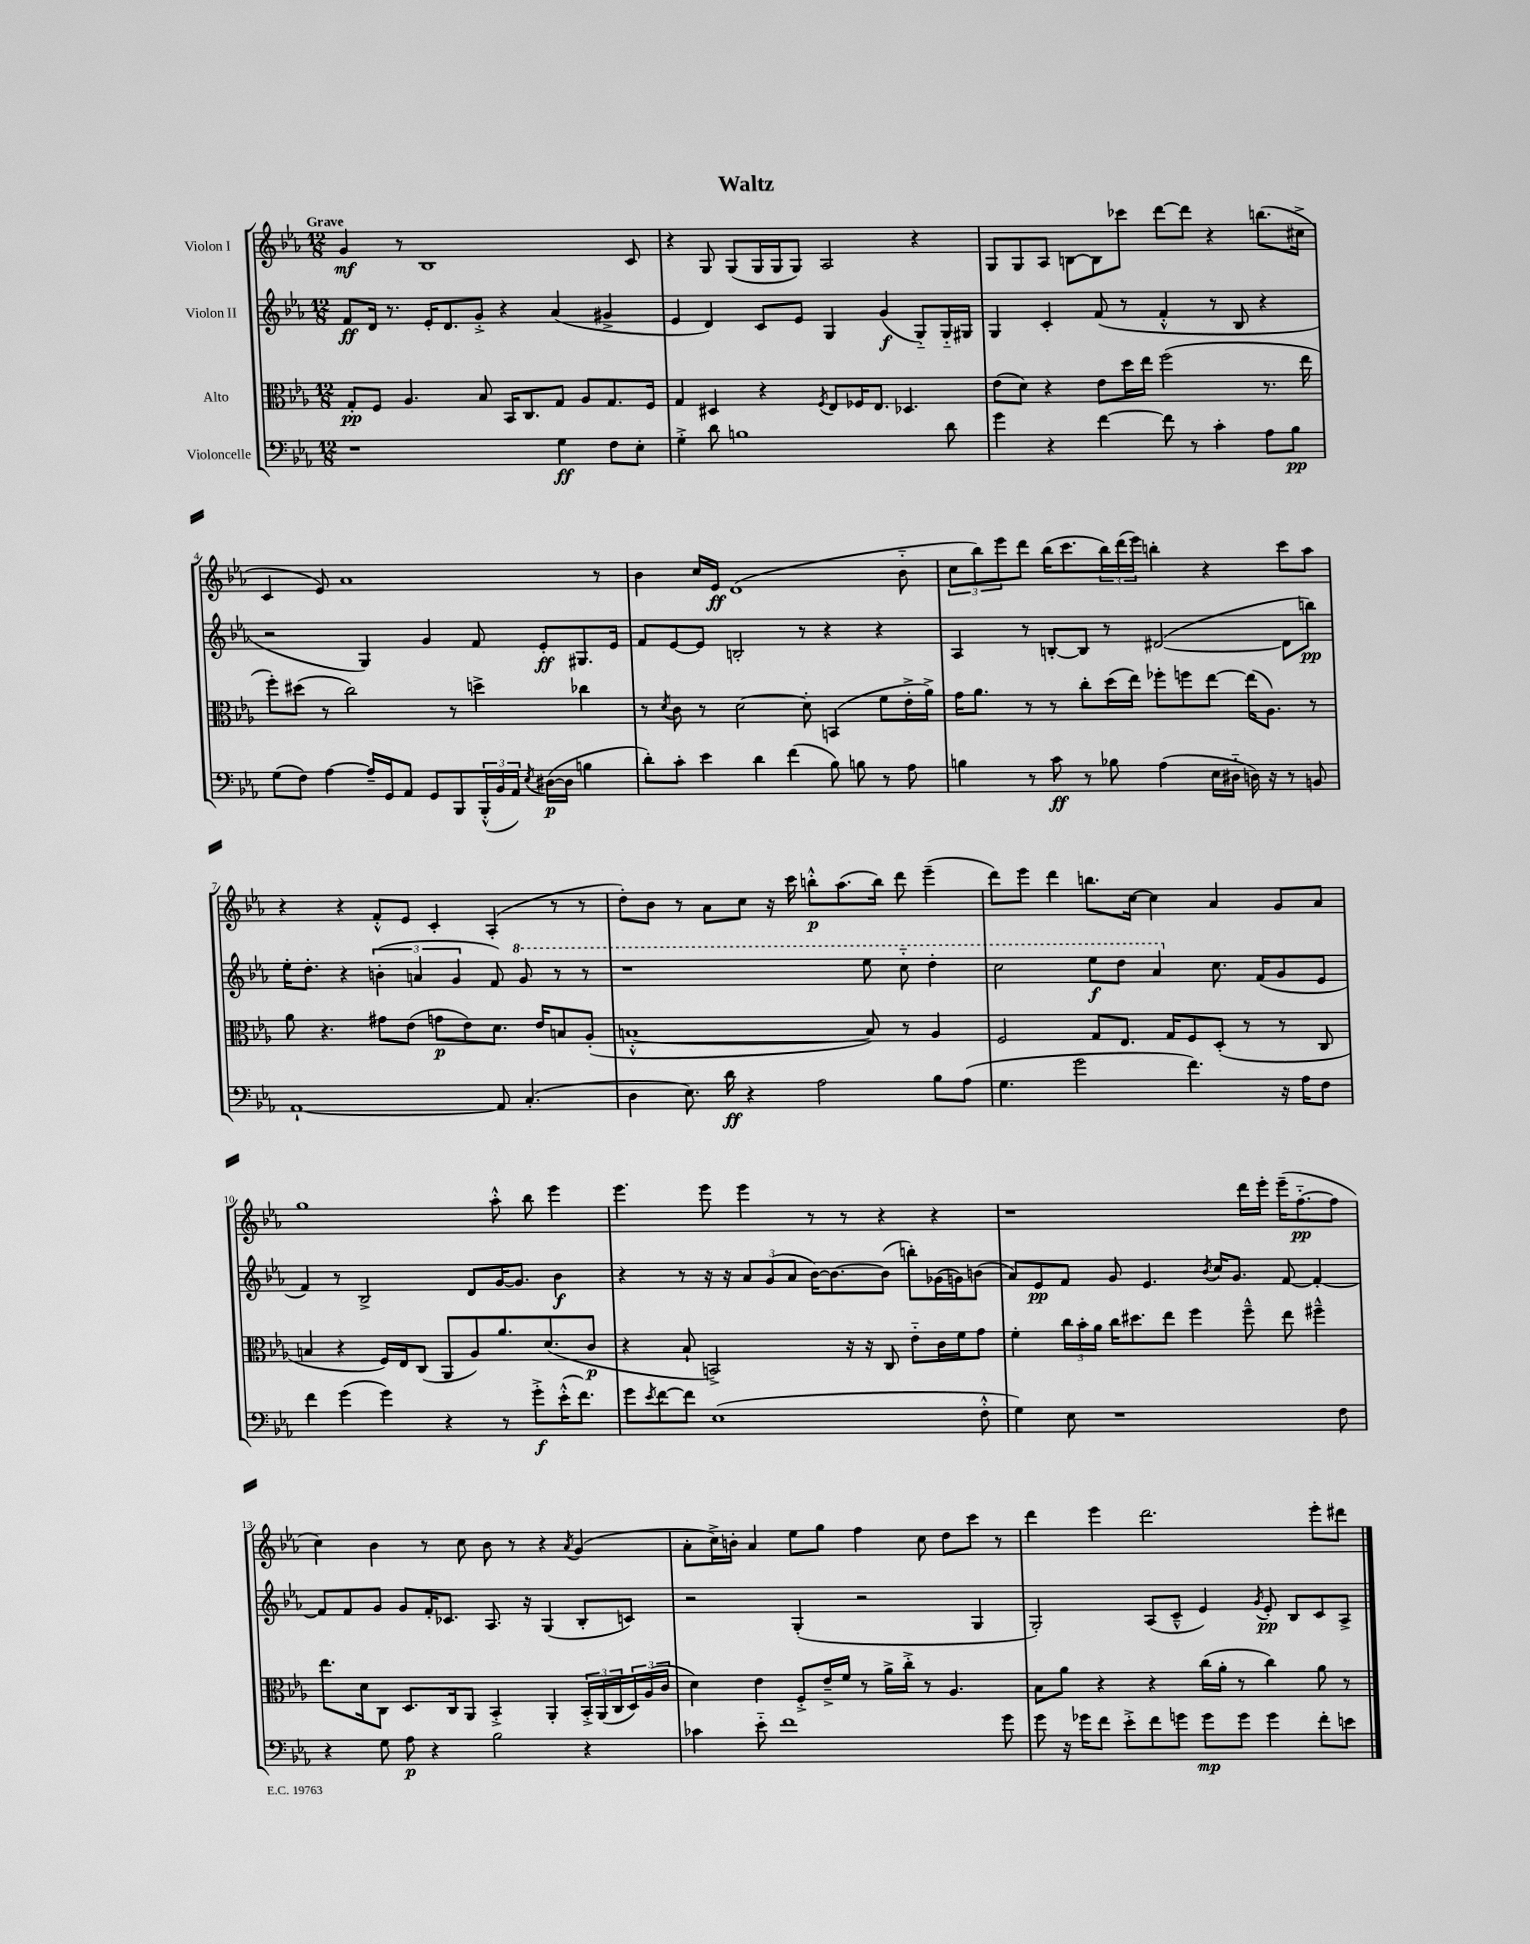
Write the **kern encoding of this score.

**kern	**dynam	**kern	**dynam	**kern	**dynam	**kern	**dynam
*part4	*part4	*part3	*part3	*part2	*part2	*part1	*part1
*staff4	*staff4	*staff3	*staff3	*staff2	*staff2	*staff1	*staff1
*I"Violoncelle	*	*I"Alto	*	*I"Violon II	*	*I"Violon I	*
*clefF4	*	*clefC3	*	*clefG2	*	*clefG2	*
*k[b-e-a-]	*	*k[b-e-a-]	*	*k[b-e-a-]	*	*k[b-e-a-]	*
*M12/8	*	*M12/8	*	*M12/8	*	*M12/8	*
=1	=1	=1	=1	=1	=1	=1	=1
!	!	!	!	!	!	!LO:TX:a:B:t=Grave	!
1r	.	8G'/L	pp	8f/L	ff	4g/	mf
.	.	8F/J	.	16d/Jk	.	.	.
.	.	.	.	8.r	.	.	.
.	.	4.A-/	.	.	.	8r	.
.	.	.	.	16e-'/KL	.	1B-	.
.	.	.	.	8.d/	.	.	.
.	.	8B-/	.	8g'^/J	.	.	.
.	.	16BB-/KL	.	4r	.	.	.
.	.	8.C/	.	.	.	.	.
4G\	ff	8G/J	.	(4a-/	.	.	.
.	.	8A-/L	.	.	.	.	.
8F\L	.	8.G/	.	4g#X^/	.	.	.
8E-'\J	.	.	.	.	.	8c/	.
.	.	16F/Jk	.	.	.	.	.
=2	=2	=2	=2	=2	=2	=2	=2
4G'^\	.	4G/	.	4e-/	.	4r	.
8d\	.	4D#X/	.	4d/)	.	8G/	.
1Bn	.	.	.	.	.	(8G/L	.
.	.	4r	.	8c/L	.	16G/L	.
.	.	.	.	.	.	16G/J	.
.	.	.	.	8e-/J	.	8G/J)	.
.	.	8qF/	.	.	.	.	.
.	.	8E-/L	.	4G/	.	2A-/	.
.	.	16F-X/K	.	.	.	.	.
.	.	8.E-/J	.	.	.	.	.
.	.	.	.	(4g/	f	.	.
.	.	4.D-X/	.	.	.	.	.
.	.	.	.	8G/L)	.	4r	.
8d\	.	.	.	16G/L	.	.	.
.	.	.	.	16G#X/JJ	.	.	.
=3	=3	=3	=3	=3	=3	=3	=3
4g\	.	(8e-\L	.	4G/	.	8G/L	.
.	.	8d\J)	.	.	.	8G/	.
4r	.	4r	.	4c'/	.	8A-/J	.
.	.	.	.	.	.	[8Bn\L	.
[4f\	.	8e-\L	.	(8f/	.	8B\]	.
.	.	16dd\L	.	8r	.	8ccc-X\J	.
.	.	16ee-\JJ	.	.	.	.	.
8f\]	.	(2ff\	.	4f'^^/	.	[8ddd\L	.
8r	.	.	.	.	.	8ddd\J]	.
4c'\	.	.	.	8r	.	4r	.
.	.	.	.	8B-/	.	.	.
8A-\L	.	8.r	.	4r	.	(8.bbn\L	.
8B-\J	pp	.	.	.	.	.	.
.	.	16ee-\	.	.	.	16cc#X^\Jk	.
!!LO:LB:g=z
=4	=4	=4	=4	=4	=4	=4	=4
(8G\L	.	8ff'\L)	.	2r	.	4c/	.
8F\J)	.	(8dd#X\J	.	.	.	.	.
[4A-\	.	8r	.	.	.	8e-/)	.
.	.	2cc\)	.	.	.	1a-	.
16A-~/LL]	.	.	.	4G/)	.	.	.
16GG/J	.	.	.	.	.	.	.
8AA-/J	.	.	.	.	.	.	.
8GG/L	.	.	.	4g/	.	.	.
8BBB-/	.	8r	.	.	.	.	.
(24BBB-'^^/L	.	4ddn^\	.	8f/	.	.	.
24BB-/	.	.	.	.	.	.	.
24AA-/JJ)	.	.	.	.	.	.	.
8qE-/	.	.	.	.	.	.	.
([16D#X\LL	p	.	.	8e-'/L	ff	.	.
16D#\JJ]	.	.	.	.	.	.	.
4Bn\	.	4cc-X\	.	8.G#X/	.	.	.
.	.	.	.	.	.	8r	.
.	.	.	.	16e-/Jk	.	.	.
=5	=5	=5	=5	=5	=5	=5	=5
8d'\L)	.	8r	.	8f/L	.	4b-\	.
.	.	8qd/	.	.	.	.	.
8c'\J	.	8c\	.	[8e-/	.	.	.
4e-\	.	8r	.	8e-/J]	.	16cc/LL	.
.	.	.	.	.	.	16e-/JJ	ff
.	.	[2d\	.	2Bn'/	.	(1d	.
4d\	.	.	.	.	.	.	.
(4f\	.	.	.	.	.	.	.
.	.	8d'\]	.	8r	.	.	.
8B-\)	.	(4BBn/	.	4r	.	.	.
8Bn\	.	.	.	.	.	.	.
8r	.	8f\L	.	4r	.	.	.
8A-\	.	16e-'^\L	.	.	.	8b-\	.
.	.	16a-^\JJ)	.	.	.	.	.
=6	=6	=6	=6	=6	=6	=6	=6
4Bn\	.	16g\KL	.	4A-/	.	12cc\L	.
.	.	8.a-\J	.	.	.	.	.
.	.	.	.	.	.	12bb-\)	.
.	.	.	.	.	.	12eee-\	.
8r	.	8r	.	8r	.	8ddd\J	.
8c\	ff	8r	.	[8Bn'/L	.	(16bb-\KL	.
.	.	.	.	.	.	8.ccc\	.
8r	.	8cc'\L	.	8B/J]	.	.	.
8B-X\	.	(16dd\L	.	8r	.	24bb-\L)	.
.	.	.	.	.	.	(24ddd\	.
.	.	16ee-\JJ)	.	.	.	.	.
.	.	.	.	.	.	24eee-\JJ)	.
(4A-\	.	8ff-X'\L	.	([2d#X/	.	4bbn'\	.
.	.	8ffn\	.	.	.	.	.
16E-\LL	.	[8ee-\J	.	.	.	4r	.
16D#X\JJ	.	.	.	.	.	.	.
16Dn\)	.	(16ee-\KL]	.	.	.	.	.
16r	.	8.A-\J)	.	.	.	.	.
8r	.	.	.	8d#\L]	.	8ccc\L	.
8BBn/	.	8r	.	8bbn\J)	pp	8aa-\J	.
!!LO:LB:g=z
=7	=7	=7	=7	=7	=7	=7	=7
[1AA-`	.	8a-\	.	16ee-'\KL	.	4r	.
.	.	.	.	8.dd'\J	.	.	.
.	.	4.r	.	.	.	.	.
.	.	.	.	4r	.	4r	.
.	.	8g#X\L	.	(6bn'\	.	8f'^^/L	.
.	.	(8e-\J	.	.	.	8e-/J	.
.	.	.	.	6an/	.	.	.
.	.	8gn\L	p	.	.	4c'/	.
.	.	.	.	6g/	.	.	.
.	.	8e-\)	.	.	.	.	.
8AA-/]	.	8.d\J	.	8f/)	.	(4A-'/	.
*	*	*	*	*8va	*	*	*
(4.C'/	.	.	.	8gg/	.	.	.
.	.	16e-/KL	.	.	.	.	.
.	.	8Bn/	.	8r	.	8r	.
.	.	(8A-'/J	.	8r	.	8r	.
=8	=8	=8	=8	=8	=8	=8	=8
4D\	.	[1Bn'^^	.	1r	.	8dd'\L)	.
.	.	.	.	.	.	8b-\J	.
8.E-\)	.	.	.	.	.	8r	.
.	.	.	.	.	.	8a-\L	.
16d\	ff	.	.	.	.	.	.
4r	.	.	.	.	.	8cc\J	.
.	.	.	.	.	.	16r	.
.	.	.	.	.	.	16ccc\	.
2A-\	.	.	.	.	.	8bbn'^^\L	p
.	.	.	.	.	.	(8.aa-\	.
.	.	8B/])	.	8eee-\	.	.	.
.	.	.	.	.	.	16bb\Jk)	.
.	.	8r	.	8ccc\	.	8ddd\	.
8B-\L	.	4A-/	.	4ddd'\	.	(4eee-~\	.
(8A-\J	.	.	.	.	.	.	.
=9	=9	=9	=9	=9	=9	=9	=9
4.G\	.	2F/	.	2ccc\	.	8ddd\L)	.
.	.	.	.	.	.	8eee-\J	.
.	.	.	.	.	.	4ddd\	.
2g\	.	.	.	.	.	.	.
.	.	8G/L	.	8eee-\L	f	8.bbn\L	.
.	.	8.E-/J	.	8ddd\J	.	.	.
.	.	.	.	.	.	[16cc\Jk	.
.	.	.	.	4aa-/	.	4cc\]	.
.	.	16G/KL	.	.	.	.	.
4.f\)	.	8F/	.	.	.	.	.
*	*	*	*	*X8va	*	*	*
.	.	(8D'/J	.	8.cc\	.	4a-/	.
.	.	8r	.	.	.	.	.
.	.	.	.	(16f/KL	.	.	.
16r	.	8r	.	8g/	.	8g/L	.
16A-\KL	.	.	.	.	.	.	.
8F\J	.	8C/	.	8e-/J	.	8a-/J	.
!!LO:LB:g=z
=10	=10	=10	=10	=10	=10	=10	=10
4f\	.	4Bn/	.	4f/)	.	1gg	.
(4g\	.	4r	.	8r	.	.	.
.	.	.	.	2B-^/	.	.	.
4g\)	.	16F/LL)	.	.	.	.	.
.	.	16E-/J	.	.	.	.	.
.	.	(8C/J	.	.	.	.	.
4r	.	8AA-/L	.	.	.	.	.
.	.	8A-/)	.	8d/L	.	.	.
8r	.	8.a-/	.	[16g/K	.	8aa-'^^\	.
.	.	.	.	8.g/J]	.	.	.
8g'^\L	f	.	.	.	.	8bb-\	.
.	.	(8.d/	.	.	.	.	.
(16e-'^^\K	.	.	.	4b-\	f	4eee-\	.
8.f\J)	.	.	.	.	.	.	.
.	.	8c/J	p	.	.	.	.
=11	=11	=11	=11	=11	=11	=11	=11
8g\L	.	4r	.	4r	.	4.eee-\	.
8qe-/	.	.	.	.	.	.	.
[8f\	.	.	.	.	.	.	.
8f\J]	.	8B-`/	.	8r	.	.	.
(1E-	.	2BBn^/)	.	16r	.	8eee-\	.
.	.	.	.	16r	.	.	.
.	.	.	.	12a-/L	.	4eee-\	.
.	.	.	.	(12g/	.	.	.
.	.	.	.	12a-/J	.	.	.
.	.	.	.	[16b-\KL)	.	8r	.
.	.	.	.	8.b-\_	.	.	.
.	.	16r	.	.	.	8r	.
.	.	16r	.	.	.	.	.
.	.	8C/	.	(8b-\J]	.	4r	.
.	.	8e-\L	.	8bbn'\L)	.	.	.
.	.	16c\L	.	(16g-X\L	.	4r	.
.	.	16f\J	.	16gn\J)	.	.	.
8F'^^\	.	8g\J	.	(8bn\J	.	.	.
=12	=12	=12	=12	=12	=12	=12	=12
4G\)	.	4f'\	.	8a-/L)	.	1r	.
.	.	.	.	8e-/	pp	.	.
8E-\	.	24cc\LL	.	8f/J	.	.	.
.	.	24b-'\	.	.	.	.	.
.	.	24a-\JJ	.	.	.	.	.
1r	.	16cc\KL	.	8g/	.	.	.
.	.	8.dd#X\	.	.	.	.	.
.	.	.	.	4.e-/	.	.	.
.	.	8ee-\J	.	.	.	.	.
.	.	4ff\	.	.	.	.	.
.	.	.	.	8qb-/	.	.	.
.	.	.	.	16cc/KL	.	.	.
.	.	.	.	8.g/J	.	.	.
.	.	8ff~^^\	.	.	.	16ddd\LL	.
.	.	.	.	.	.	16eee-'\JJ	.
.	.	8ee-\	.	[8f/	.	(16eee-~\KL	.
.	.	.	.	.	.	[8.ff\	pp
.	.	4ff#X~^^\	.	4f'/_	.	.	.
8F\	.	.	.	.	.	8ff\J]	.
!!LO:LB:g=z
=13	=13	=13	=13	=13	=13	=13	=13
4r	.	8.ee-\L	.	8f/L]	.	4cc\)	.
.	.	.	.	8f/	.	.	.
.	.	16d\k	.	.	.	.	.
8G\	.	8C\J	.	8g/J	.	4b-\	.
8A-\	p	8.D/L	.	8g/L	.	.	.
4r	.	.	.	16f'/K	.	8r	.
.	.	16C/k	.	8.c-X/J	.	.	.
.	.	8AA-/J	.	.	.	8cc\	.
2B-\	.	4BB-'^/	.	8.A-/	.	8b-\	.
.	.	.	.	.	.	8r	.
.	.	.	.	16r	.	.	.
.	.	4AA-'/	.	(4G/	.	4r	.
.	.	.	.	.	.	8qa-/	.
4r	.	24BB-'^/LL	.	8B-'/L	.	(4g/	.
.	.	(24AA-/	.	.	.	.	.
.	.	24C/	.	.	.	.	.
.	.	24D/)	.	8cn/J)	.	.	.
.	.	(24A-/	.	.	.	.	.
.	.	24c/JJ	.	.	.	.	.
=14	=14	=14	=14	=14	=14	=14	=14
4c-X\	.	4d\)	.	2r	.	8a-'\L	.
.	.	.	.	.	.	16cc^\L)	.
.	.	.	.	.	.	16bn'\JJ	.
8e-\	.	4e-\	.	.	.	4a-/	.
1f	.	.	.	.	.	.	.
.	.	8F'^/L	.	(4G'/	.	8ee-\L	.
.	.	16e-~^/L	.	.	.	8gg\J	.
.	.	16f/JJ	.	.	.	.	.
.	.	8r	.	2r	.	4ff\	.
.	.	16a-^\LL	.	.	.	.	.
.	.	16cc'^\JJ	.	.	.	.	.
.	.	8r	.	.	.	8cc\	.
.	.	4.A-/	.	.	.	8dd\L	.
.	.	.	.	4G/	.	8ccc\J	.
8g\	.	.	.	.	.	8r	.
=15	=15	=15	=15	=15	=15	=15	=15
8g\	.	8B-\L	.	2G'/)	.	4ddd\	.
16r	.	8a-\J	.	.	.	.	.
16g-X\KL	.	.	.	.	.	.	.
8f\J	.	4r	.	.	.	4eee-\	.
8e-'^\L	.	.	.	.	.	.	.
8f\	.	4r	.	(8A-/L	.	2.ddd\	.
8gn\J	.	.	.	8c~^^/J	.	.	.
8g\L	mp	(16cc\LL	.	4e-/)	.	.	.
.	.	16a-'\JJ	.	.	.	.	.
8g\J	.	8r	.	.	.	.	.
.	.	.	.	8qg/	.	.	.
4g\	.	4cc\)	.	8e-'/	pp	.	.
.	.	.	.	8B-/L	.	.	.
8f'\L	.	8a-\	.	8c/	.	8eee-'\L	.
8en\J	.	8r	.	8A-^/J	.	8ddd#X\J	.
==	==	==	==	==	==	==	==
*-	*-	*-	*-	*-	*-	*-	*-
